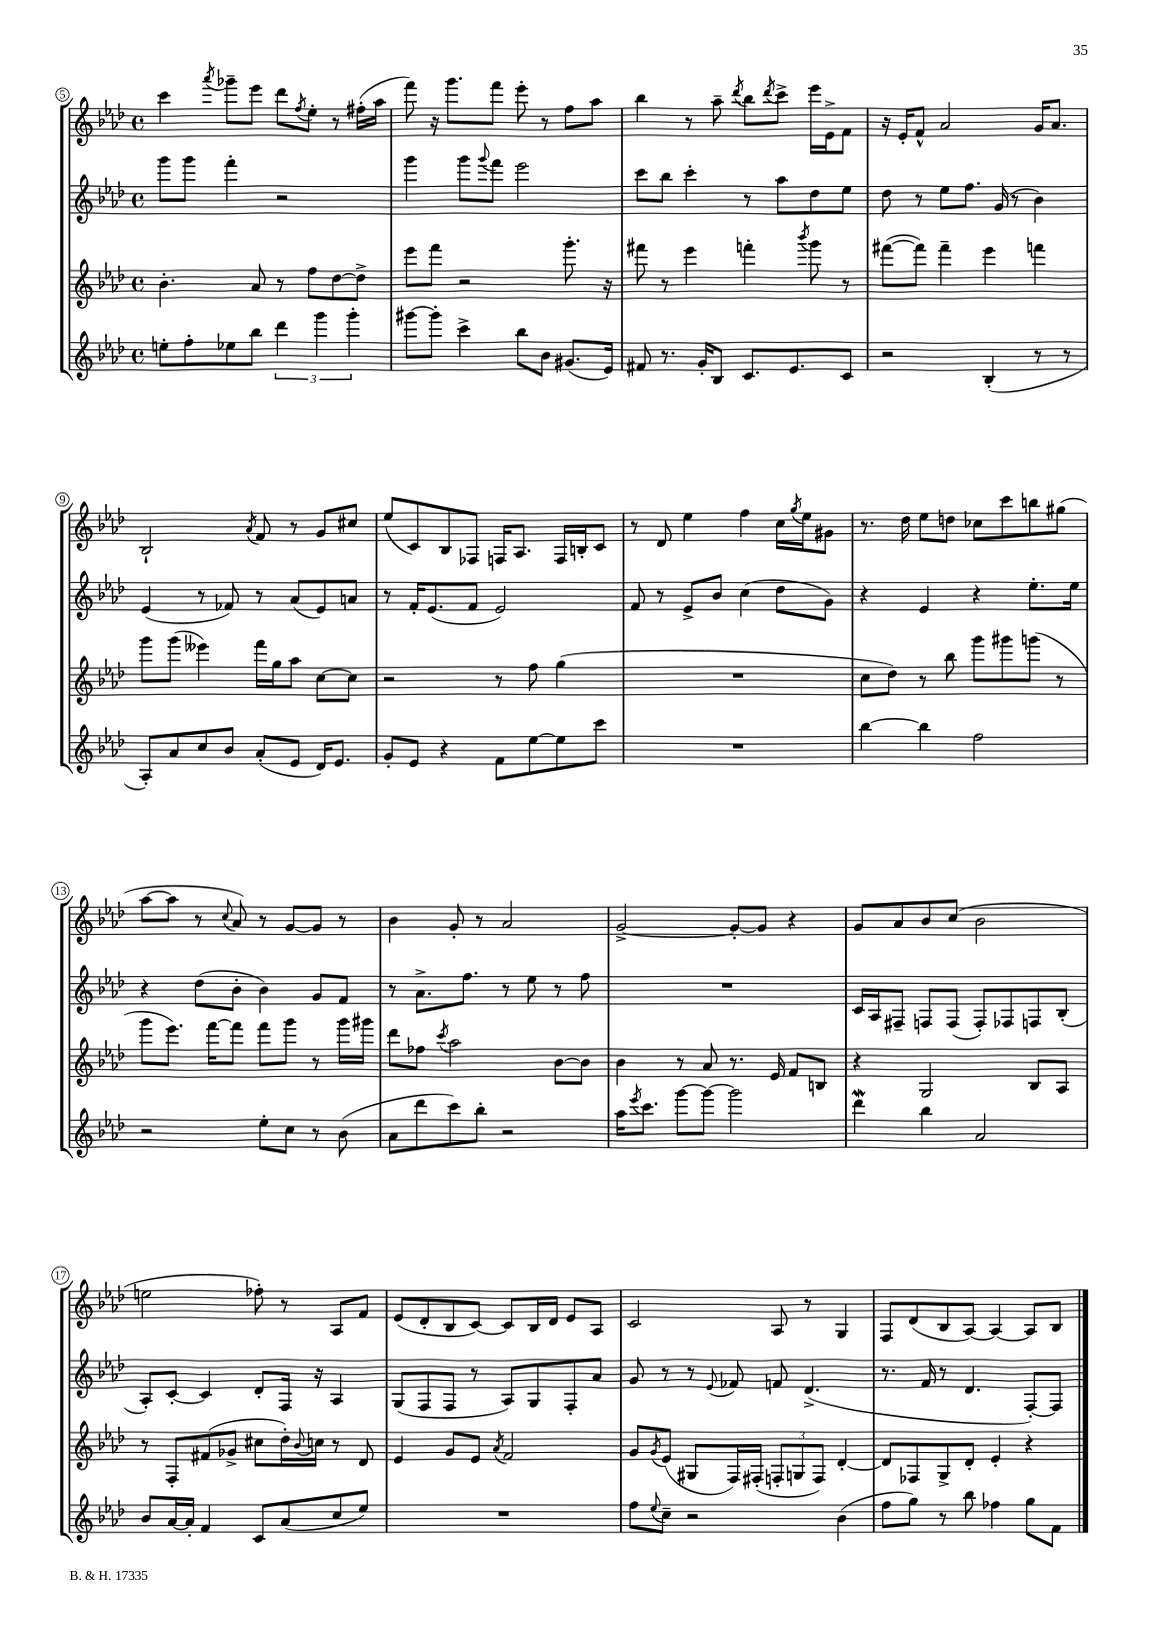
<<
\new StaffGroup <<
\new Staff = "s0" {
    \clef treble \key aes \major \defaultTimeSignature \time 4/4
    c'''4 \acciaccatura { aes'''8 } ges'''8-- ees'''8 des'''8 \acciaccatura { f''8 } ees''8-. r8 fis''16-.( aes''16 |
    f'''8) r16 g'''8. f'''8 ees'''8-. r8 f''8 aes''8 |
    bes''4 r8 aes''8-- \acciaccatura { des'''8 } bes''8 \acciaccatura { des'''8 } c'''8-> ees'''16 ees'16-> f'8 |
    r16 ees'16-. f'8-^ aes'2 g'16 aes'8. |
    bes2-! \acciaccatura { aes'8 } f'8 r8 g'8 cis''8 |
    ees''8( c'8) bes8 fes8 f16 aes8. f16 b16-. c'8 |
    r8 des'8 ees''4 f''4 c''16 \acciaccatura { g''8 } ees''16 gis'8 |
    r8. des''16 ees''8 d''8 ces''8 c'''8 b''8 gis''8( |
    aes''8~ aes''8 r8 \appoggiatura { c''8 } aes'8) r8 g'8~ g'8 r8 |
    bes'4 g'8-. r8 aes'2 |
    g'2~-> g'8~-. g'8 r4 |
    g'8 aes'8 bes'8 c''8( bes'2 |
    e''2 fes''8-.) r8 aes8 f'8 |
    ees'8( des'8-. bes8 c'8~) c'8 bes16 des'16 ees'8 aes8 |
    c'2 aes8 r8 g4 |
    f8 des'8( bes8 aes8~) aes4~ aes8 bes8 \bar "|." |
}
\new Staff = "s1" {
    \clef treble \key aes \major \defaultTimeSignature \time 4/4
    g'''8 g'''8 f'''4-. r2 |
    g'''4 g'''8 \appoggiatura { g'''8 } f'''8 ees'''2 |
    c'''8 bes''8 c'''4-. r8 aes''8 des''8 ees''8 |
    des''8 r8 ees''8 f''8. g'16( r8 bes'4) |
    ees'4( r8 fes'8) r8 aes'8( ees'8) a'8 |
    r8 f'16-. ees'8.( f'8 ees'2) |
    f'8 r8 ees'8-> bes'8 c''4( des''8 g'8) |
    r4 ees'4 r4 ees''8.-. ees''16 |
    r4 des''8( bes'8-. bes'4) g'8 f'8 |
    r8 aes'8.-> f''8. r8 ees''8 r8 f''8 |
    R1 |
    c'16 aes16 fis8-- f8 f8( f8-.) fes8 f8 bes8-.( |
    aes8-.) c'8~-. c'4 des'8-. f16 r16 aes4 |
    g8( f8 f8 r8 aes8) g8 f8-. aes'8 |
    g'8 r8 r8 \appoggiatura { ees'8 } fes'8 f'8 des'4.->( |
    r8. f'16 r8 des'4. f8~-.) f8 \bar "|." |
}
\new Staff = "s2" {
    \clef treble \key aes \major \defaultTimeSignature \time 4/4
    bes'4.-. aes'8 r8 f''8 des''8~ des''8-> |
    ees'''8 f'''8 r2 g'''8.-. r16 |
    fis'''8 r8 ees'''4 f'''4-. \acciaccatura { bes'''8 } g'''8 r8 |
    fis'''8~( fis'''8) fis'''4-- ees'''4 f'''4 |
    g'''8 g'''8( eeses'''4) f'''16 g''16 aes''8 c''8~ c''8 |
    r2 r8 f''8 g''4( |
    R1 |
    c''8 des''8) r8 bes''8 g'''8 gis'''8 g'''8( r8 |
    g'''8 ees'''8.) f'''16~ f'''8 f'''8 g'''8 r8 g'''16 gis'''16 |
    des'''8 fes''8 \acciaccatura { c'''8 } aes''2 bes'8~ bes'8 |
    bes'4 r8 aes'8 r8. ees'16 f'8 b8 |
    r4 g2 bes8 aes8 |
    r8 f8-. fis'8( ges'8-> cis''8 des''16-.) \appoggiatura { bes'8 } c''16 r8 des'8 |
    ees'4 g'8 ees'8 \acciaccatura { aes'8 } f'2 |
    g'8 \acciaccatura { g'8 } ees'8( gis8 f16) fis16-.( \tuplet 3/2 { f8-. g8 f8) } des'4~-. |
    des'8 fes8 g8-> des'8-. ees'4-. r4 \bar "|." |
}
\new Staff = "s3" {
    \clef treble \key aes \major \defaultTimeSignature \time 4/4
    e''8-. f''8-. ees''8 bes''8 \tuplet 3/2 { des'''4 g'''4 g'''4-. } |
    gis'''8~ gis'''8-. c'''4-> bes''8 bes'8 gis'8.( ees'16) |
    fis'8 r8. g'16-. bes8 c'8. ees'8. c'8 |
    r2 bes4-.( r8 r8 |
    aes8-.) aes'8 c''8 bes'8 aes'8-.( ees'8 des'16) ees'8. |
    g'8-. ees'8 r4 f'8 ees''8~ ees''8 c'''8 |
    R1 |
    bes''4~ bes''4 f''2 |
    r2 ees''8-. c''8 r8 bes'8( |
    aes'8 des'''8 c'''8) bes''8-. r2 |
    aes''16 \acciaccatura { ees'''8 } c'''8. g'''8~ g'''8~ g'''2 |
    des'''4\mordent bes''4 aes'2 |
    bes'8 aes'16~ aes'16-. f'4 c'8 aes'8( c''8 ees''8) |
    R1 |
    f''8 \appoggiatura { ees''8 } c''8-- r2 bes'4( |
    f''8 g''8) r8 bes''8 fes''4 g''8 f'8 \bar "|." |
}
>>
>>
\layout { \context { \Score currentBarNumber = #5 \override BarNumber.stencil = #(make-stencil-circler 0.1 0.3 ly:text-interface::print) } }
